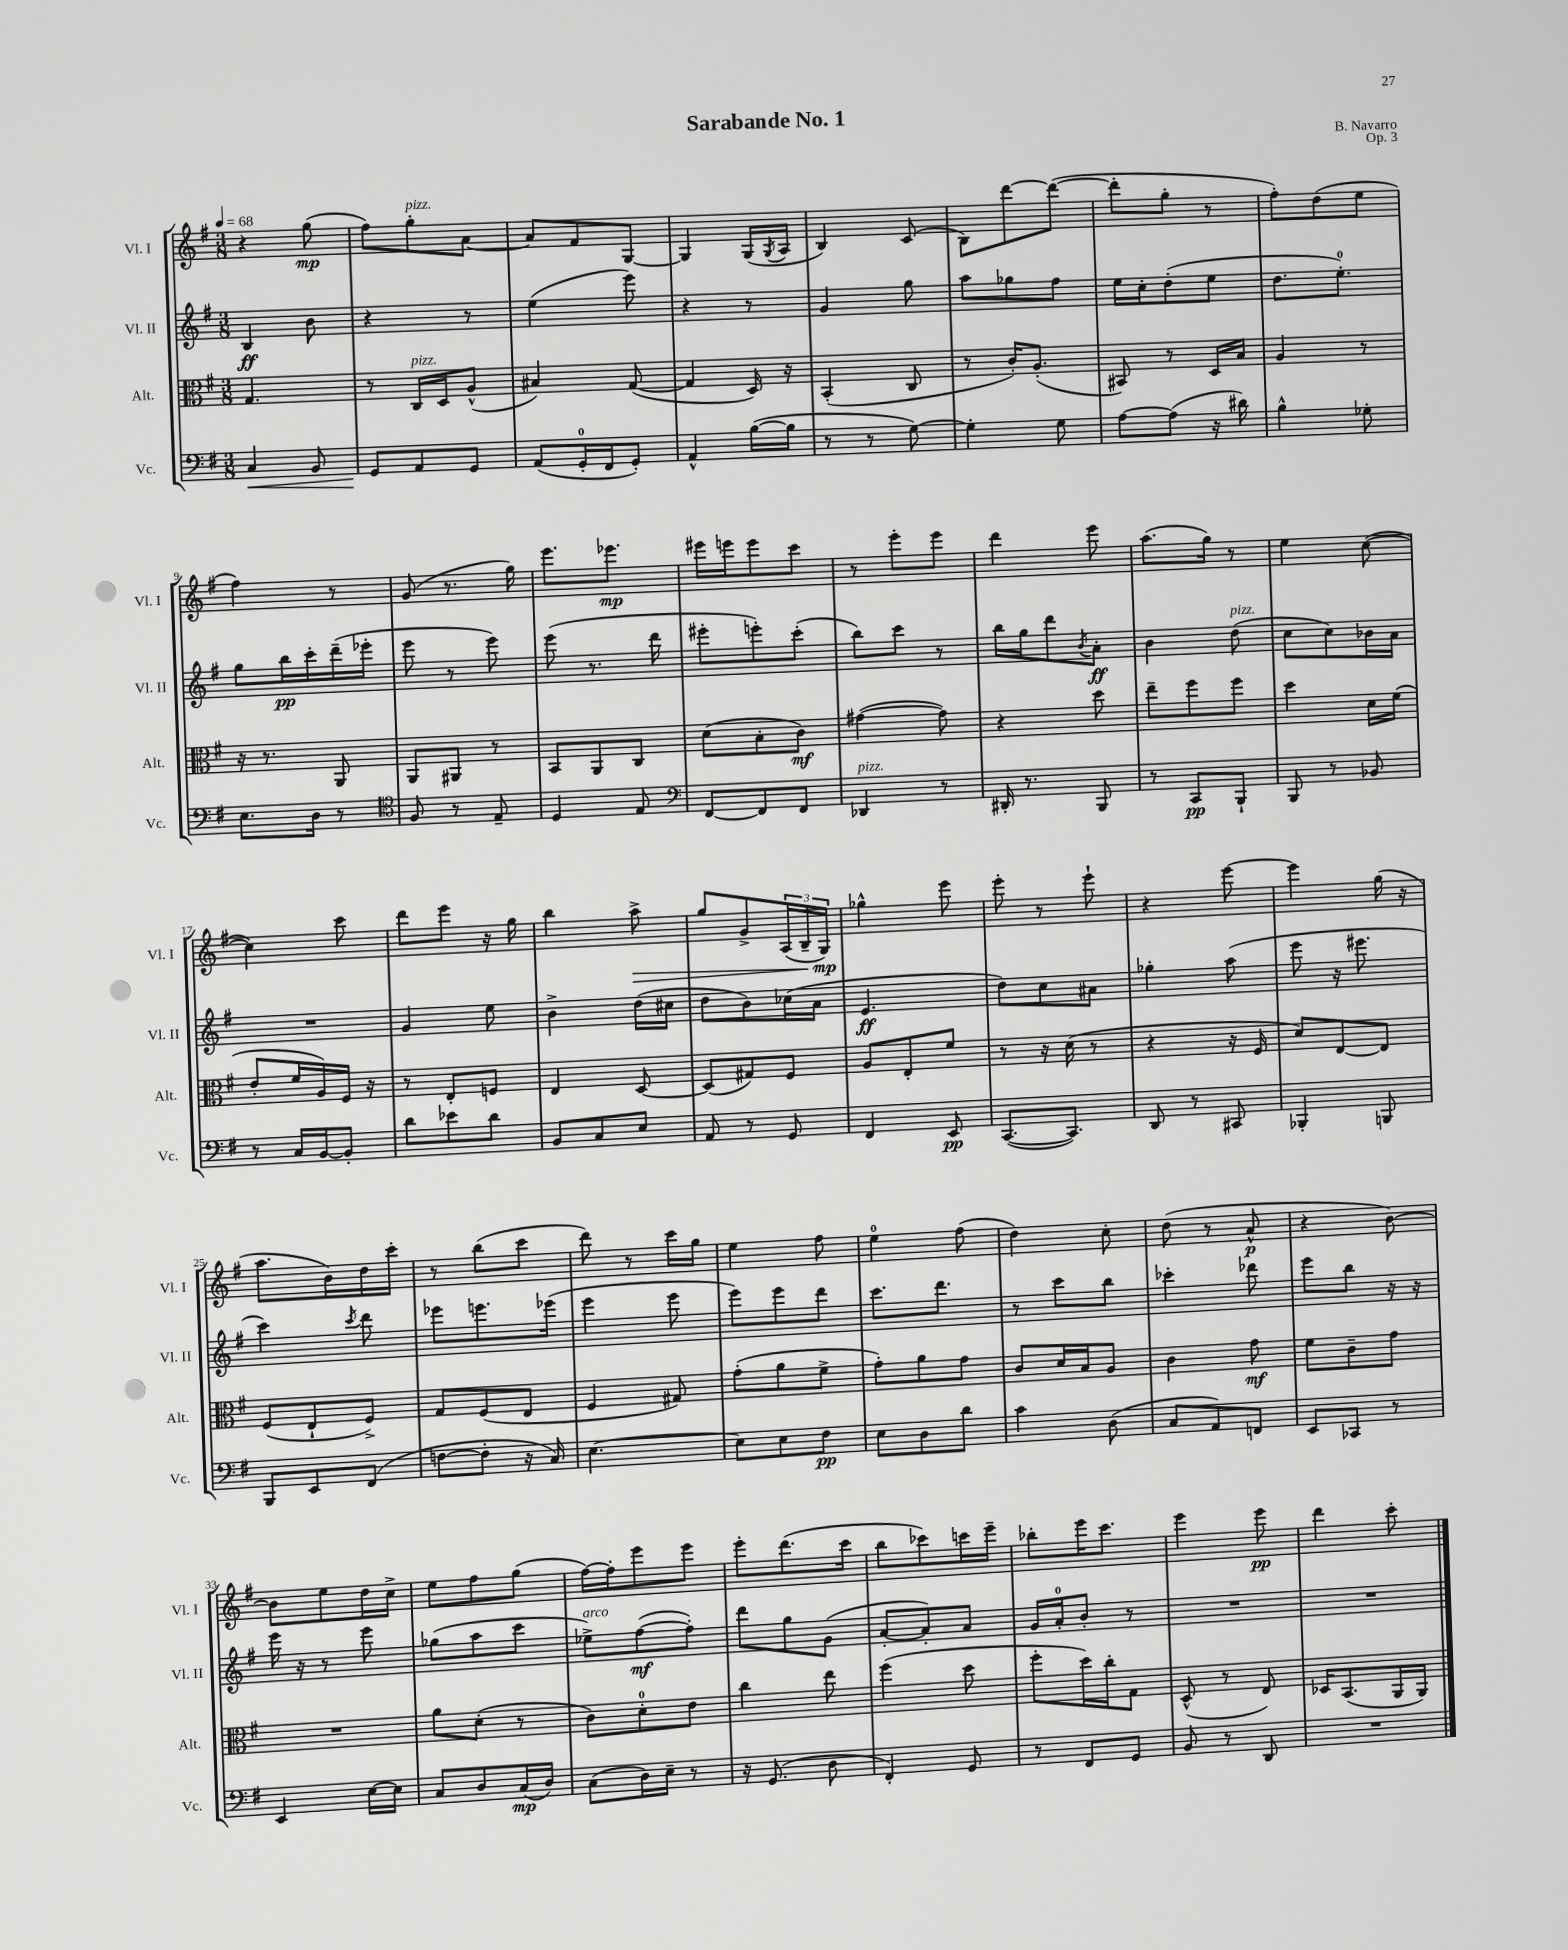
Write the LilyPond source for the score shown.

\header { title = "Sarabande No. 1" composer = "B. Navarro" opus = "Op. 3" }
<<
\new StaffGroup <<
\new Staff = "s0" \with { instrumentName = "Vl. I" shortInstrumentName = "Vl. I" } {
    \clef treble \key g \major \numericTimeSignature \time 3/8 \tempo 4 = 68
    r4 g''8\mp( |
    fis''8) g''8-.^\markup { \italic "pizz." } a'8~ |
    a'8 fis'8 g8~ |
    g4 g16( \acciaccatura { g8 } a16 |
    b4) c'8( |
    b8) d'''8~ d'''8~( |
    d'''8-. g''8-. r8 |
    fis''8-.) d''8( e''8 |
    fis''4) r8 |
    g'8( r8. g''16) |
    e'''8. ees'''8.\mp |
    eis'''16 e'''16 e'''8 c'''8 |
    r8 e'''8-. e'''8 |
    d'''4 e'''8 |
    a''8.( g''16) r8 |
    e''4 c''8~( |
    c''4) c'''8 |
    d'''8 e'''8 r16 g''16 |
    b''4 a''8->\> |
    g''8 g'8-> \tuplet 3/2 { a16( b16-- g16\mp\!) } |
    ges''4-^ e'''8 |
    e'''8-. r8 e'''8-! |
    r4 e'''8~ |
    e'''4 g''16( r16 |
    a''8. b'16) d''16 c'''16-. |
    r8 b''8( c'''8 |
    d'''8) r8 c'''16 g''16 |
    e''4 fis''8 |
    e''4-0 fis''8( |
    d''4) c''8-. |
    d''8( r8 a'8-^\p |
    r4 b'8~) |
    b'8 e''8 d''16 c''16-> |
    e''8 fis''8 g''8( |
    fis''16~) fis''16-. e'''8 e'''8 |
    e'''8-. d'''8.( c'''16 |
    b''8 ces'''8) c'''16 e'''16-- |
    bes''8-. e'''16 c'''8. |
    e'''4 e'''8\pp |
    d'''4 c'''8-. \bar "|." |
}
\new Staff = "s1" \with { instrumentName = "Vl. II" shortInstrumentName = "Vl. II" } {
    \clef treble \key g \major \numericTimeSignature \time 3/8
    b4\ff b'8 |
    r4 r8 |
    e''4( e'''8) |
    r4 r8 |
    g'4 g''8 |
    a''8 ges''8 fis''8 |
    e''16 c''16-. d''8-.( e''8 |
    d''8. e''8.-0-.) |
    g''8 b''16\pp c'''16-. d'''16--( ees'''16-. |
    e'''8 r8 e'''8) |
    e'''8( r8. d'''16 |
    eis'''8-. e'''8-.) c'''8-.( |
    b''8) c'''8 r8 |
    b''16 g''16 d'''8 \acciaccatura { b'8 } a'8-.\ff |
    b'4 d''8^\markup { \italic "pizz." }( |
    c''8 c''8) bes'16 a'16 |
    R4. |
    g'4 e''8 |
    b'4-> d''16( cis''16 |
    d''8 b'8) ces''16( a'16 |
    e'4.\ff |
    d''8) c''8 ais'8 |
    ges''4-. a''8( |
    e'''8 r16 eis'''8. |
    c'''4) \acciaccatura { c'''8 } d'''8 |
    ees'''8 e'''8. ees'''16( |
    e'''4 e'''8 |
    e'''8) e'''8 d'''8 |
    c'''8. d'''8. |
    r8 c'''8 b''8 |
    ces'''4-. des'''8 |
    e'''8 b''8 r16 r16 |
    e'''16 r16 r8 e'''8 |
    ges''8( a''8 c'''8 |
    ees''8->^\markup { \italic "arco" }) fis''8~\mf( fis''8-.) |
    d'''8 g''8 g'8( |
    a'8~-. a'8-.) a'8 |
    g'16 a'16-0-. b'8-. r8 |
    R4. |
    R4. \bar "|." |
}
\new Staff = "s2" \with { instrumentName = "Alt." shortInstrumentName = "Alt." } {
    \clef alto \key g \major \numericTimeSignature \time 3/8
    g4. |
    r8 c16^\markup { \italic "pizz." } d16 a8-^( |
    bis4) g8~( |
    g4 d16) r16 |
    b,4-.( c8 |
    r8 c'16-.) a8.-.( |
    bis,8) r8 d16 b16 |
    a4 r8 |
    r16 r8. a,8 |
    a,8 ais,8 r8 |
    b,8 a,8 c8 |
    d'8( b8-. c'8\mf) |
    gis'4~( gis'8) |
    r4 d''8 |
    e''8-- fis''8 fis''8 |
    d''4 d'16 fis'16( |
    e'8-. fis'16 a16) fis16 r16 |
    r8 e8-. f8 |
    e4 d8~ |
    d8( gis8) fis8 |
    a8 e8-. fis'8 |
    r8 r16 d'16( r8 |
    r4 r16 fis16 |
    d'8) e8~ e8 |
    fis8( e8-! fis8->) |
    g8 fis8( e8 |
    fis4 gis8) |
    g'8-.( a'8 fis'8-> |
    g'8-.) a'8 g'8 |
    c'8 d'16 b16 a8 |
    c'4 g'8\mf |
    fis'8 c'8-- g'8 |
    R4. |
    a'8 d'8-.( r8 |
    c'8) d'8-0-. e'8 |
    c''4 e''8 |
    fis''4( d''8 |
    fis''8-. d''16) c''16-. g8 |
    d8-^( r8 e8) |
    des16 b,8.( a,16 a,16) \bar "|." |
}
\new Staff = "s3" \with { instrumentName = "Vc." shortInstrumentName = "Vc." } {
    \clef bass \key g \major \numericTimeSignature \time 3/8
    c4\< b,8 |
    g,8\! a,8 g,8 |
    a,8( g,16-0-. fis,16 g,8-.) |
    a,4-^ b16~( b16 |
    r8 r8 g8~) |
    g4-. g8 |
    a8~ a8( r16 dis'16) |
    b4-^ ges8-. |
    e8. d16 r8 |
    \clef tenor fis8 r8 e8-- |
    d4 e8 |
    \clef bass fis,8~ fis,8 fis,8 |
    des,4^\markup { \italic "pizz." } r8 |
    dis,16-. r8. b,,8 |
    r8 c,8\pp b,,8-! |
    b,,8 r8 bes,8 |
    r8 c16 b,16~ b,8-. |
    d'8 ees'8 d'8 |
    b,8 c8 e8 |
    a,8 r8 g,8 |
    fis,4 e,8\pp |
    c,8.~( c,8.) |
    d,8 r8 cis,8 |
    bes,,4-. b,,8 |
    b,,8 e,8 fis,8( |
    f8~ f8-. r16 c16) |
    e4.~ |
    e8 e8 fis8\pp |
    e8 d8 d'8 |
    c'4 d8( |
    c8 a,8) f,8 |
    e,8 ces,8 r8 |
    e,4 e16~ e16 |
    c8 d8 c16\mp( d16) |
    c8( d16) e16-- r8 |
    r16 g,8.( d8 |
    fis,4-.) g,8 |
    r8 fis,8 g,8 |
    b,8 r8 d,8 |
    R4. \bar "|." |
}
>>
>>
